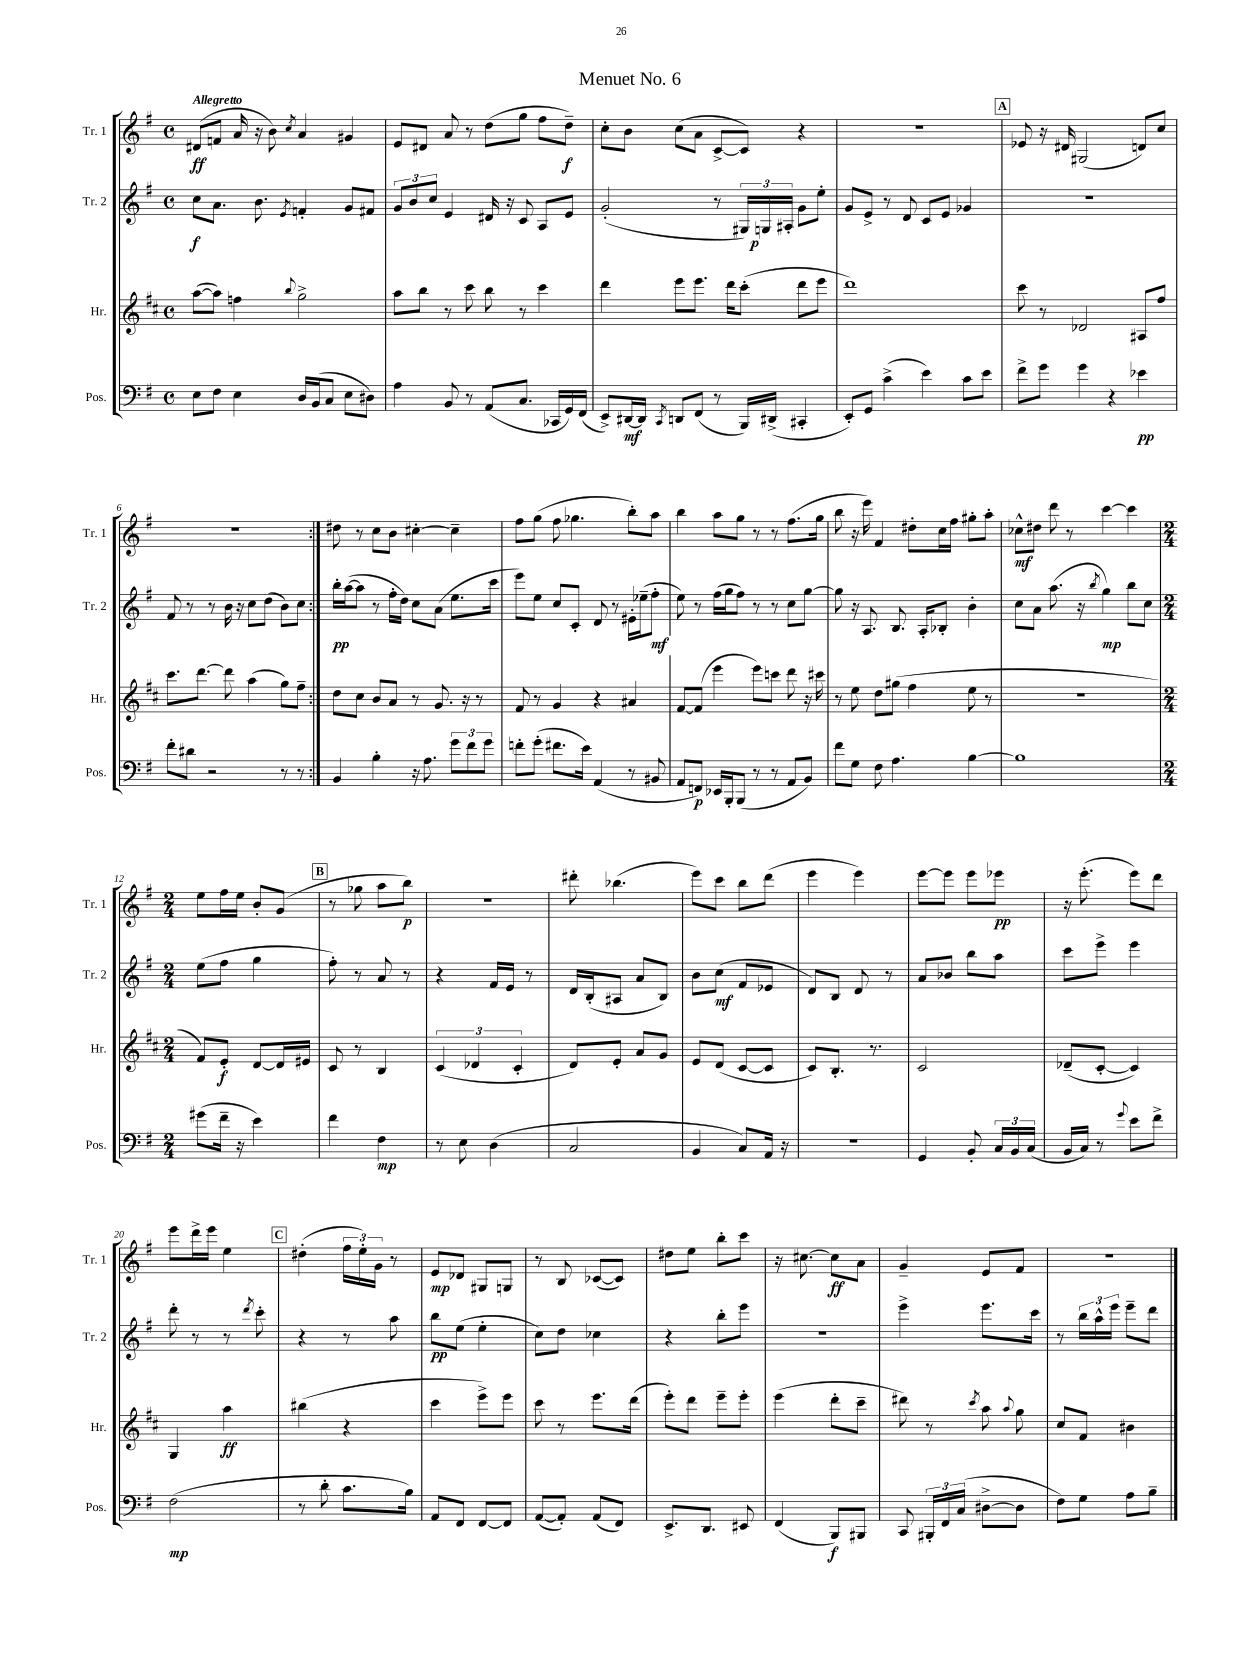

**kern	**kern	**kern	**kern
*staff4	*staff3	*staff2	*staff1
*clefF4	*clefG2	*clefG2	*clefG2
*k[f#]	*k[f#c#]	*k[f#]	*k[f#]
*M4/4	*M4/4	*M4/4	*M4/4
*met(c)	*met(c)	*met(c)	*met(c)
8E	([8aa	8cc	(8d#
8F#	8aa])	8.a	8f
4E	4ff	.	16a
.	.	8.b	16r
.	.	.	8b)
.	8qqbb	8qe	8qcc
16D	2gg^	4f'	4a
(16BB	.	.	.
8C	.	.	.
8E	.	8g	4g#
8D#)	.	8f#	.
=	=	=	=
4A	8aa	12g	8e
.	.	12b	.
.	8bb	.	8d#
.	.	12cc	.
8BB	8r	4e	8a
8r	8ccc#	.	8r
(8AA	8bb	16d#	(8dd
.	.	16r	.
8.C	8r	8c	8gg
.	4ccc#	8A	8ff#
16CC-	.	.	.
16GG)	.	8e	8dd~)
(16FF#	.	.	.
=	=	=	=
8EE^)	4ddd	(2g'	8cc'
[16DD#	.	.	8b
16DD#]	.	.	.
8qCC	.	.	.
8DD	8eee	.	(8cc
(8FF#	8.eee	.	8a
8r	.	8r	[8c^
.	16ddd	.	.
16BBB)	(8ccc#'	24G#)	8c])
.	.	24G	.
(16DD#^	.	.	.
.	.	24A#'	.
4CC#'	8ddd	8g	4r
.	8eee	8ee'	.
=	=	=	=
8EE')	1ddd)	8g	1r
8GG	.	8e^	.
(4c^	.	8r	.
.	.	8d	.
4e)	.	8c	.
.	.	8e	.
8c	.	4g-	.
8e	.	.	.
=	=	=	=
8f#^	8ccc#	1r	8e-
8g	8r	.	16r
.	.	.	16d#
4g	2d-	.	(2G#
4r	.	.	.
4e-	8A#	.	8d)
.	8ff#	.	8cc
=	=	=	=
8f#'	8.ccc#	8f#	1r
8d#	.	8r	.
.	[8.ddd	.	.
2r	.	8r	.
.	8ddd]	16b	.
.	.	16r	.
.	(4aa	8cc	.
.	.	(8dd	.
8r	8gg)	8b)	.
8r	8ff#~	8cc	.
=:|!	=:|!	=:|!	=:|!
4BB	8dd	16bb'	8dd#
.	.	([16aa	.
.	8cc#	8aa]	8r
4B'	8b	8r	8cc
.	8a	16ff#'	8b
.	.	16dd)	.
16r	8r	8cc	[4cc#'
8.A	.	.	.
.	8.g	(8a	.
12g	.	8.ee	4cc#~]
.	16r	.	.
12f#	.	.	.
.	8r	.	.
12g	.	.	.
.	.	16ccc	.
=	=	=	=
8f'	8f#	8eee)	8ff#
(8g'	8r	8ee	(8gg
8.f#	4g	8cc	8ff#
.	.	8c'	4.gg-
16e)	.	.	.
(4AA	4r	8d	.
.	.	8r	.
8r	4a#	16e#'	8bb')
.	.	(16ee-~	.
8BB#	.	8ff#'	8aa
=	=	=	=
8AA	[8f#	8ee)	4bb
8FF)	(8f#]	8r	.
16EE-	4eee	(16ff#	8aa
16BBB'	.	16gg	.
(8BBB	.	8ff#)	8gg
8r	8eee)	8r	8r
8r	8ccc	8r	8r
8AA	8ddd	8cc	(8.ff#
8BB)	16r	[8gg	.
.	16ccc#	.	16gg
=	=	=	=
8f#	8r	8gg]	8bb
8G	8ee	16r	16r
.	.	8.A	16eee)
8F#	8dd	.	4f#
4.A	(8gg#	8.B	.
.	4ff#	.	8dd#'
.	.	16A'	.
.	.	8B-'	16cc
.	.	.	16ff#
[4B	8ee	4b'	8gg#'
.	8r	.	8aa'
=	=	=	=
1B]	1r	8cc	8cc-^^
.	.	8a	8dd#
.	.	(8.aa	8ddd
.	.	.	8r
.	.	16r	.
.	.	8qbb	.
.	.	4gg)	[4ccc
.	.	8bb	4ccc]
.	.	8cc	.
=	=	=	=
*M2/4	*M2/4	*M2/4	*M2/4
(8g#	8f#)	(8ee	8ee
16f#~	8e'	8ff#	16ff#
16r	.	.	16ee
4e)	[8d	4gg	8b'
.	16d]	.	(8g
.	16e#	.	.
=	=	=	=
4f#	8c#	8ff#')	8r
.	8r	8r	8gg-
4F#	4B	8a	8aa
.	.	8r	8bb)
=	=	=	=
8r	(6c#	4r	2r
8E	.	.	.
.	6d-	.	.
(4D	.	16f#	.
.	.	16e	.
.	6c#'	.	.
.	.	8r	.
=	=	=	=
2C	8d)	16d	8ddd#'
.	.	(16B'	.
.	8e'	8A#	(4.bb-
.	8a	8a	.
.	8g	8B)	.
=	=	=	=
4BB	8e	8b	8eee)
.	(8d	(8cc	8ccc
8C)	[8c#	8f#	8bb
16AA	8c#]	8e-	(8ddd
16r	.	.	.
=	=	=	=
2r	8c#)	8d)	4eee
.	8.B'	8B	.
.	.	8d	4eee)
.	8.r	.	.
.	.	8r	.
=	=	=	=
4GG	2c#	8a	[8eee
.	.	8b-	8eee]
8BB'	.	8bb	8eee
24C	.	8aa	8eee-
24BB	.	.	.
(24C	.	.	.
=	=	=	=
16BB	(8d-~	8ccc	16r
16C)	.	.	(8.eee'
8r	[8c#'	8eee^	.
8qqg	.	.	.
8e	4c#])	4eee	8eee)
8f#^	.	.	8ddd
=	=	=	=
(2F#	4G	8ddd'	8eee
.	.	8r	16ddd^
.	.	.	16eee
.	4aa	8r	4ee
.	.	8qddd	.
.	.	8ccc'	.
=	=	=	=
8r	(4bb#	4r	(4dd#'
8d'	.	.	.
8.c	4r	8r	24ff#
.	.	.	24ee')
.	.	.	24g
.	.	8aa	8r
16B)	.	.	.
=	=	=	=
8AA	4ccc#	8bb	8e
8FF#	.	(8ee	8d-
[8FF#	8eee^)	4ee'	8G#
8FF#]	8eee	.	8G
=	=	=	=
([8AA	8ccc#	8cc)	8r
8AA'])	8r	8dd	8B
(8AA	8.eee	4cc-	([8c-
8FF#)	.	.	8c-])
.	(16ddd	.	.
=	=	=	=
8.EE^	8eee')	4r	8dd#
.	8ddd	.	8ee
8.DD	.	.	.
.	8eee~	8bb'	8bb'
8EE#	8eee'	8eee	8ccc
=	=	=	=
(4FF#	(4eee	2r	16r
.	.	.	[8.cc#
8BBB)	8ddd'	.	8cc#]
8BBB#	8ccc#~	.	8a
=	=	=	=
8CC	8ddd#)	4eee^	4g~
24BBB#'	8r	.	.
24FF#	.	.	.
(24C	.	.	.
.	8qccc#	.	.
[8D#^	8aa	8.eee	8e
.	8qqaa	.	.
8D#]	8gg	.	8f#
.	.	16ccc	.
=	=	=	=
8F#)	8cc#	8r	2r
8G	8f#	24bb	.
.	.	24aa^^	.
.	.	24eee	.
8A	4b#	8eee~	.
8B~	.	8ddd	.
==	==	==	==
*-	*-	*-	*-
